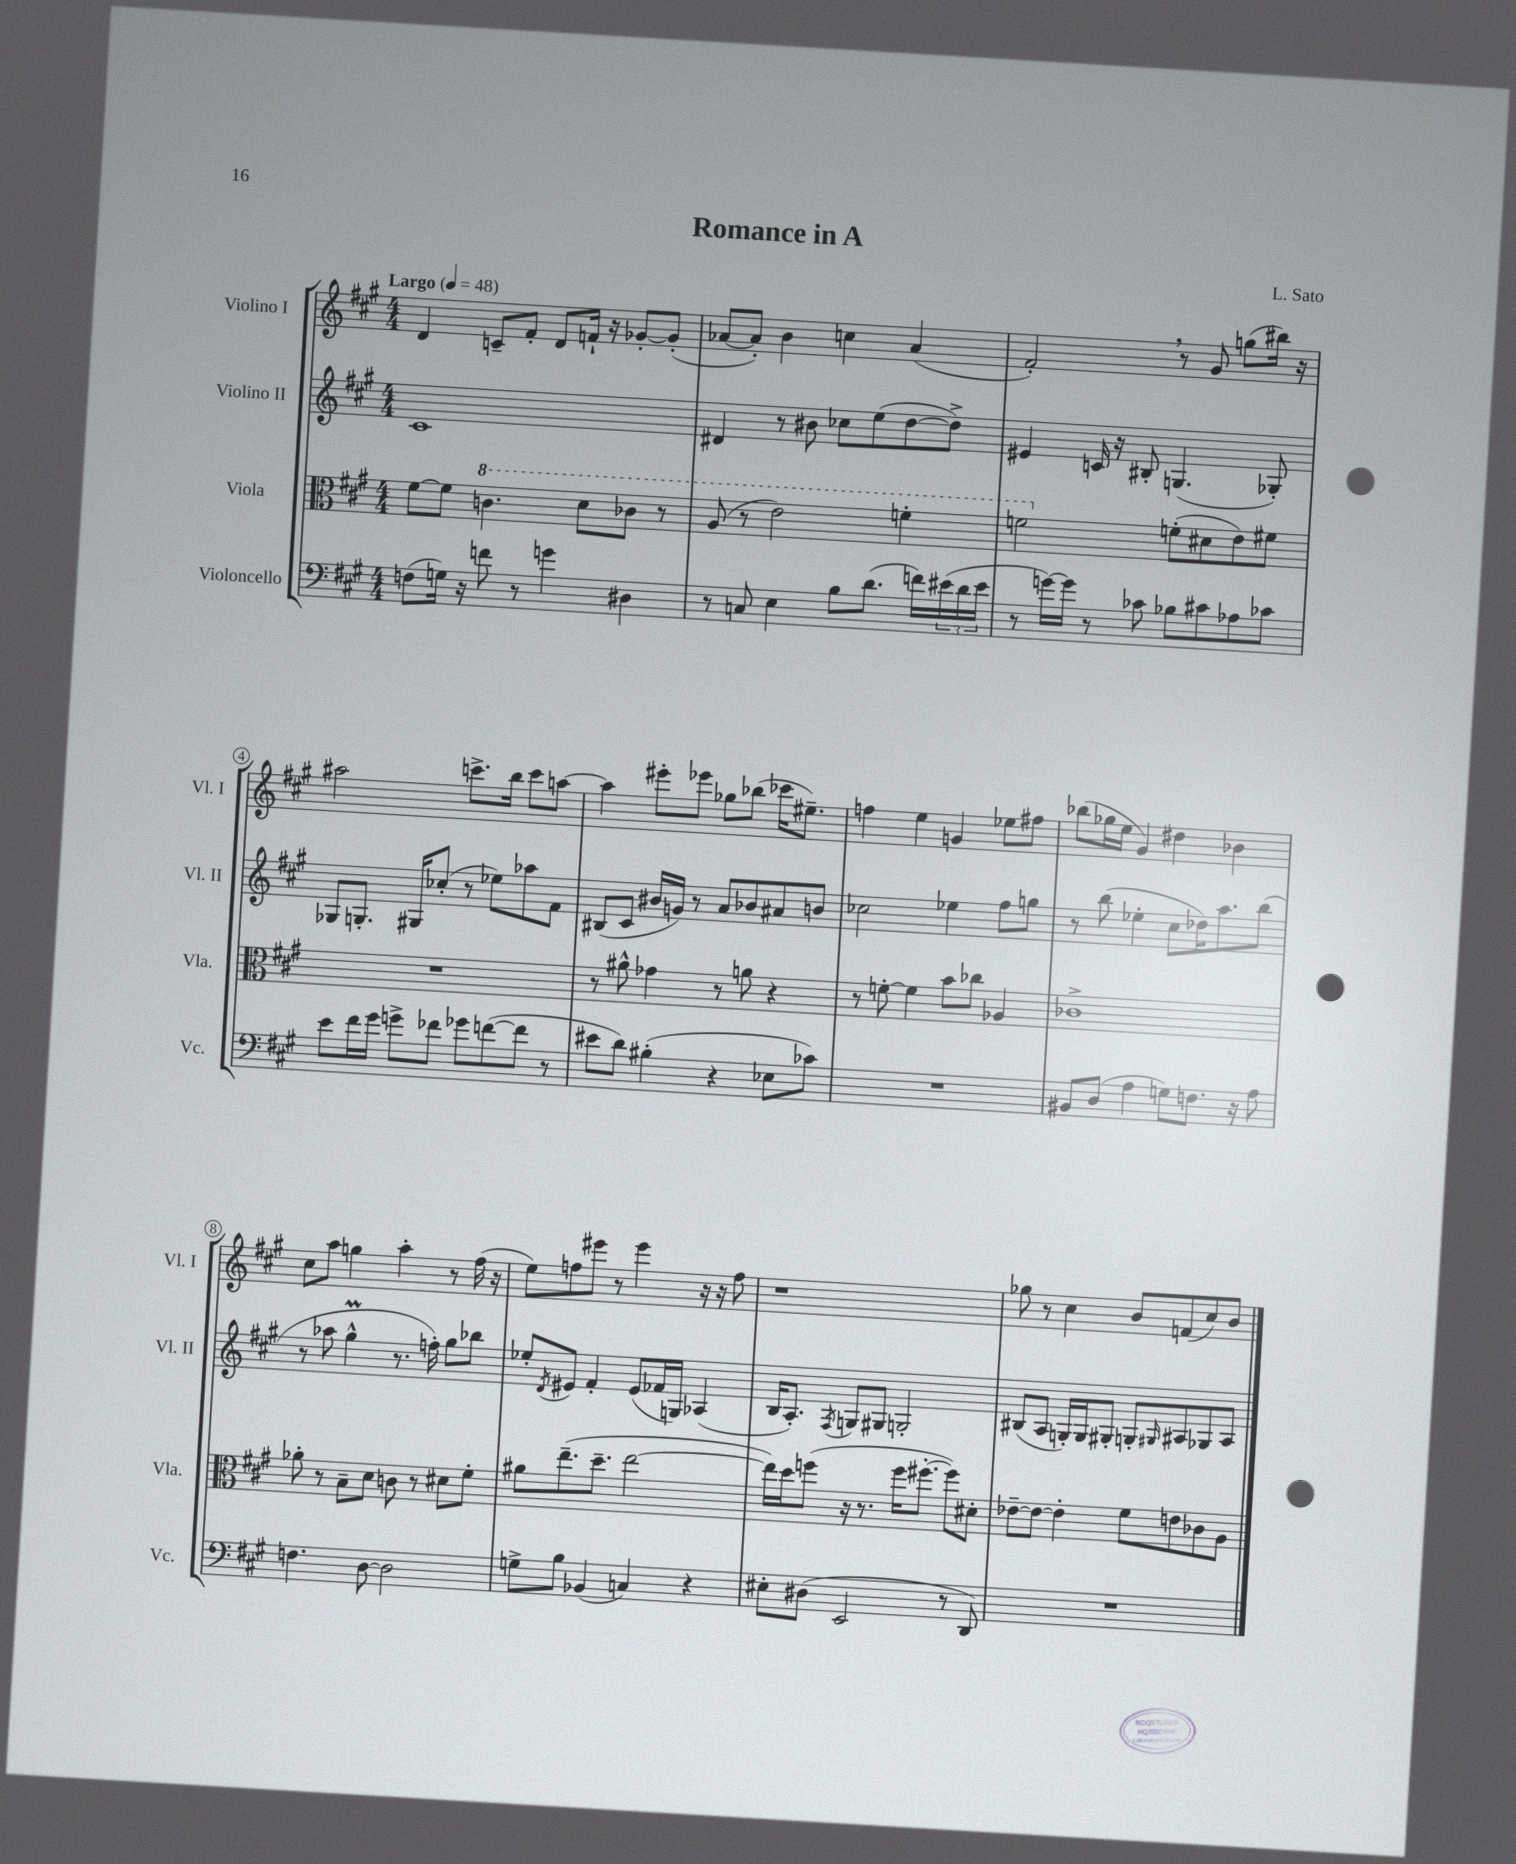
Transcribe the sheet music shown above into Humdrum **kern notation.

**kern	**kern	**kern	**kern
*staff4	*staff3	*staff2	*staff1
*clefF4	*clefC3	*clefG2	*clefG2
*k[f#c#g#]	*k[f#c#g#]	*k[f#c#g#]	*k[f#c#g#]
*M4/4	*M4/4	*M4/4	*M4/4
*MM48	*MM48	*MM48	*MM48
(8F	[8f#	1c#	4d
16G)	8f#]	.	.
16r	.	.	.
8f	4.cc	.	8c~
8r	.	.	8f#'
4g	.	.	8d
.	8dd	.	16f`
.	.	.	16r
4D#	8cc-	.	[8g-'
.	8r	.	(8g-']
=	=	=	=
8r	(8a	4d#	[8a-
8C	8r	.	8a-'])
4E	2ee)	8r	4b
.	.	8b#	.
8B	.	8cc-	4cc
(8.d	.	(8ee	.
.	4ff'	[8dd	(4a-
16f)	.	.	.
(24e#	.	8dd^])	.
24d	.	.	.
24e#	.	.	.
=	=	=	=
8r	2ff	4e#	2f#')
[16g)	.	.	.
16g]	.	.	.
8r	.	16c	.
.	.	16r	.
8c-	.	8B#'	.
8B-	(8f'	(4.G	8r
8c#	8d#	.	8g#
8A-	8e)	.	(8gg
8c-	8f#	8G-')	16bb#)
.	.	.	16r
=	=	=	=
8e	1r	8G-	2aa#
16f#	.	8.G'	.
16g#	.	.	.
8g^	.	.	.
.	.	16G#	.
8f-	.	(8cc-'	.
8g-	.	8r	8.ccc^
([8f	.	8ee-)	.
.	.	.	16bb
8f]	.	8aa-	8ccc
8r	.	8f#	[8aa
=	=	=	=
8e#	8r	(8B#	4aa]
8d)	8a#^^	8c#	.
(4B#'	4g-	16b#	8eee#'
.	.	16g)	.
.	.	8r	8eee-
4r	8r	8a	8gg-
.	8a	8b-	(8bb-
8E-	4r	8a#	16ccc-
.	.	.	8.ee#~)
8c-)	.	8b	.
=	=	=	=
1r	8r	2cc-	4ff
.	[8f'	.	.
.	4f]	.	4ee
.	8b	4ee-	4g
.	8cc-	.	.
.	4A-	8ff#	8ee-
.	.	8gg	8ff#
=	=	=	=
8BB#	1c-^	8r	(8bb-
(8D	.	(8bb	16gg-
.	.	.	16ee
4A	.	4ee-'	4g#)
8G)	.	8cc#	4dd#
8.F	.	16dd-)	.
.	.	8.aa	.
.	.	.	4b-
16r	.	.	.
8A	.	(8bb	.
=	=	=	=
4.F	8a-'	8r	8cc#
.	8r	8aa-	8aa
.	8B~	4gg#^^	4gg
[8D	8d	.	.
2D]	8c	8.r	4aa'
.	8r	.	.
.	.	16ff')	.
.	8d#	8gg#	8r
.	8f#'	8bb-	(16ff#
.	.	.	16r
=	=	=	=
8G^	8a#	8ee-'	8ee)
.	.	8qd	.
8B	(8.ee~	8e#	8ff
(4BB-	.	4f#'	8eee#
.	8.dd~	.	.
.	.	.	8r
4C)	[2ee	(8e#	4eee#
.	.	16f-	.
.	.	16G)	.
4r	.	(4A-	16r
.	.	.	16r
.	.	.	8ff
=	=	=	=
8E#'	16ee])	16B	1r
.	16dd	8.A')	.
(8D#	(8ff	.	.
.	.	8qF#	.
2EE	16r	8G	.
.	8.r	.	.
.	.	8G#	.
.	16ff	2G'	.
.	[8.ff#'	.	.
8r	8ff#])	.	.
8DD)	8d#'	.	.
=	=	=	=
1r	[8e-~	(8B#	8gg-
.	8e-_	8A	8r
.	4e-']	16G')	4cc#
.	.	16G	.
.	.	8G#'	.
.	8f#	8G'	8b
.	.	16qqG#	.
.	8e	8A#	(8f
.	8c-	8G-	8cc#)
.	8A	8A#	8b
==	==	==	==
*-	*-	*-	*-
